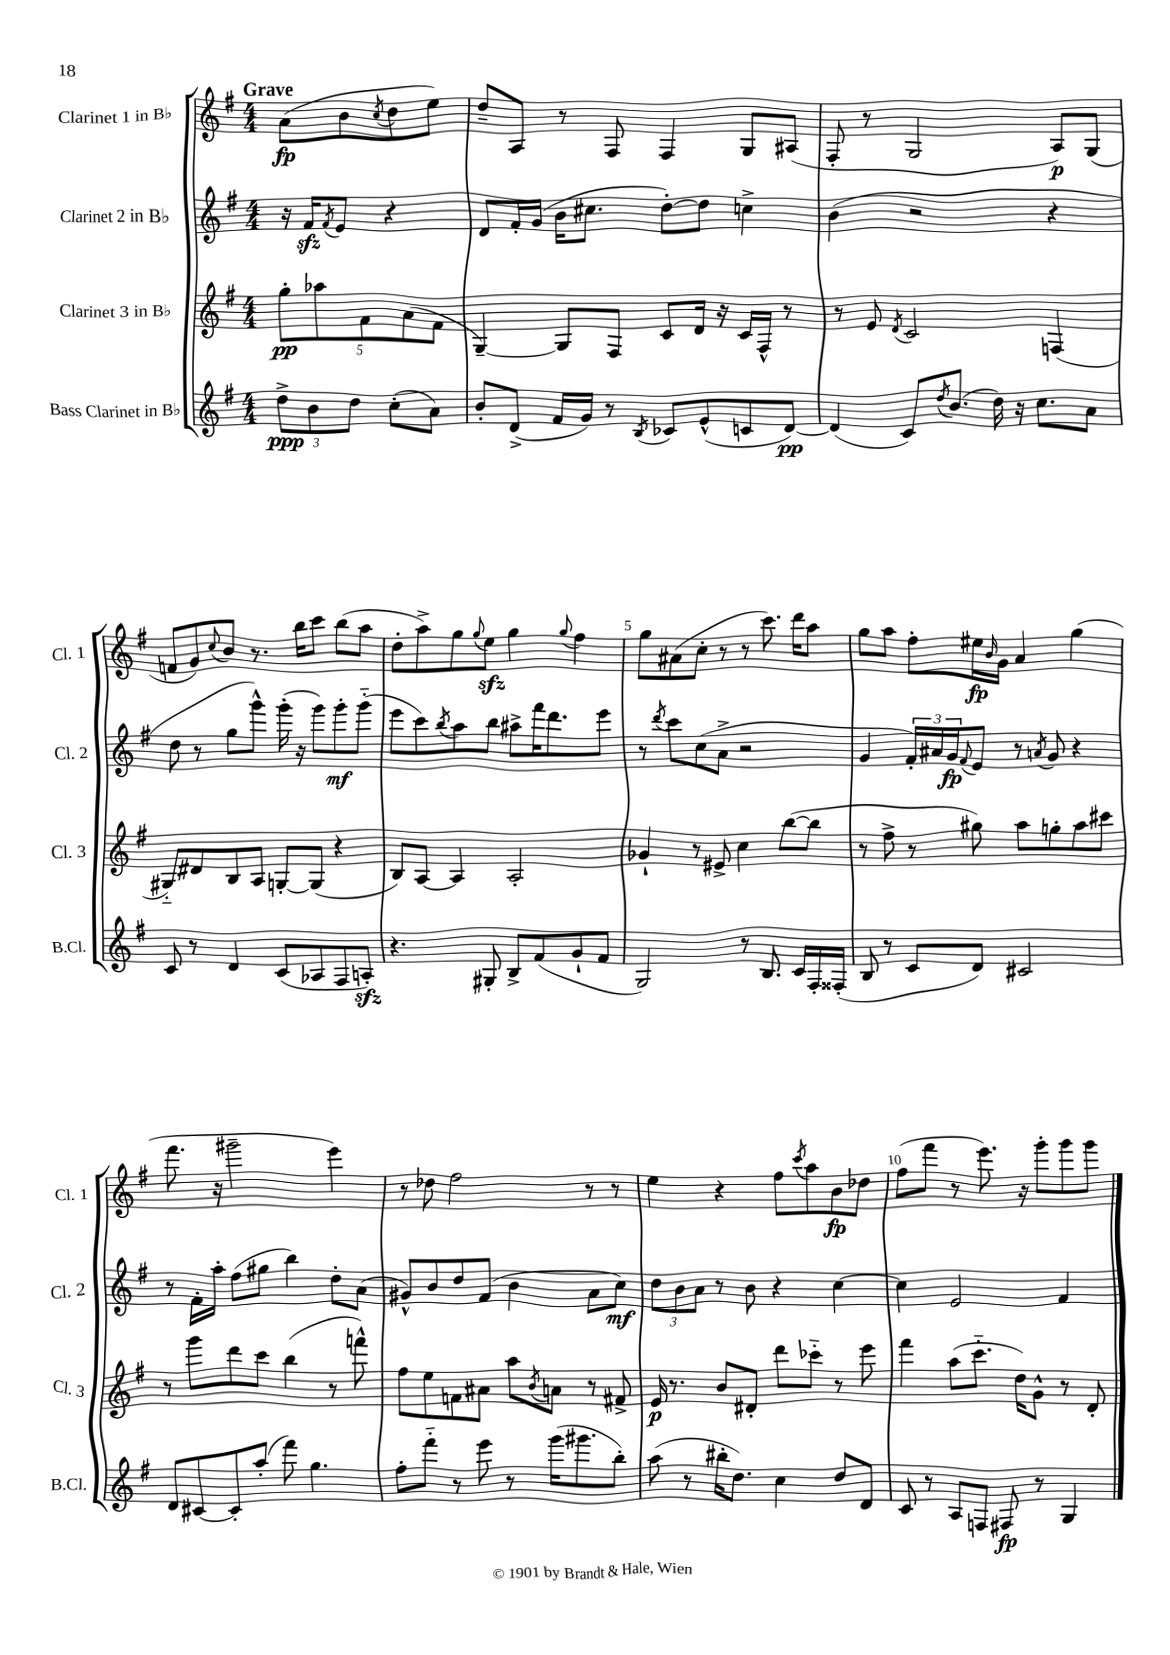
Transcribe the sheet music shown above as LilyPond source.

<<
\new StaffGroup <<
\new Staff = "s0" \with { instrumentName = "Clarinet 1 in Bb" shortInstrumentName = "Cl. 1" } {
    \clef treble \key g \major \numericTimeSignature \time 4/4 \partial 2 \tempo "Grave"
    a'8\fp( b'8 \acciaccatura { c''8 } d''8 e''8) |
    d''8-- a8 r8 fis8 fis4 g8 ais8( |
    fis8-. r8 g2 a8\p) g8( |
    f'8 g'8) \appoggiatura { c''8 } b'8 r8. b''16 c'''8 b''8( a''8 |
    d''8-. a''8->) g''8 \appoggiatura { g''8 } e''8\sfz g''4 \appoggiatura { g''8 } fis''4 |
    g''8 ais'8( c''8-. r8 r8 c'''8.) d'''16 a''8 |
    g''8 a''8 fis''8-. eis''16\fp \grace { b'16 } g'16 a'4 g''4( |
    fis'''8. r16 gis'''2-- e'''4) |
    r8 des''8 fis''2 r8 r8 |
    e''4 r4 fis''8 \acciaccatura { c'''8 } a''8 b'8\fp des''8 |
    fis''8( fis'''8 r8 e'''8.) r16 g'''8-. g'''8 g'''8 \bar "|." |
}
\new Staff = "s1" \with { instrumentName = "Clarinet 2 in Bb" shortInstrumentName = "Cl. 2" } {
    \clef treble \key g \major \numericTimeSignature \time 4/4 \partial 2
    r16 fis'16\sfz \acciaccatura { fis'8 } e'8 r4 |
    d'8 fis'16-. g'16( b'16 cis''8. d''8~-.) d''8 c''4-> |
    b'4( r2 r4 |
    d''8 r8 g''8 g'''8-^) g'''16-.( r16 g'''8) g'''8-.\mf g'''8-_( |
    e'''8 c'''8) \acciaccatura { b''8 } a''8 b''8 ais''8-> fis'''16 d'''8. e'''8 |
    r8 \acciaccatura { d'''8 } c'''8 c''8( a'8-> r2 |
    g'4 \tuplet 3/2 { fis'16-.) ais'16 g'16\fp } \appoggiatura { fis'8 } e'8 r8 \acciaccatura { a'8 } g'8 r4 |
    r8 fis'16-. a''16-. fis''8( gis''8 b''4) d''8-. a'8( |
    gis'8-^) b'8 d''8 fis'8( b'4 a'8 c''8\mf) |
    \tuplet 3/2 { d''8 b'8 a'8 } r8 b'8 r4 c''4~ |
    c''4 e'2 fis'4 \bar "|." |
}
\new Staff = "s2" \with { instrumentName = "Clarinet 3 in Bb" shortInstrumentName = "Cl. 3" } {
    \clef treble \key g \major \numericTimeSignature \time 4/4 \partial 2
    \tuplet 5/4 { g''8-.\pp aes''8 fis'8 a'8( fis'8 } |
    g4~--) g8 fis8 c'8 d'16 r16 c'16 fis16-^ r8 |
    r8 e'8 \acciaccatura { d'8 } c'2 f4( |
    gis8-_) dis'8 b8 a8 g8~-. g8( r4 |
    b8) a8~ a4 a2-. |
    ges'4-! r8 eis'8-> c''4 b''8~( b''8 |
    r8 fis''8-> r8 gis''8) a''8 g''8-. a''8 cis'''8 |
    r8 g'''8 d'''8 c'''8 b''4( r8 f'''8-^) |
    fis''8 e''8 f'8 ais'8 a''8 \acciaccatura { b'8 } a'8 r8 fis'8-> |
    e'16\p r8. b'8 dis'8-. d'''8 ces'''8-_ r8 e'''8 |
    fis'''4 a''8( c'''8.-_ d''16) g'8-^ r8 d'8-. \bar "|." |
}
\new Staff = "s3" \with { instrumentName = "Bass Clarinet in Bb" shortInstrumentName = "B.Cl." } {
    \clef treble \key g \major \numericTimeSignature \time 4/4 \partial 2
    \tuplet 3/2 { d''8->\ppp b'8 d''8 } c''8-.( a'8) |
    b'8-. d'8->( fis'16 g'16) r8 \acciaccatura { b8 } ces'8 e'8-^( c'8 d'8~\pp) |
    d'4( c'8) \acciaccatura { d''8 } b'8.( d''16) r16 c''8. a'8 |
    c'8 r8 d'4 c'8( aes8 fis8 a8-.\sfz) |
    r4. gis8-. b8-> fis'8( g'8-! fis'8 |
    g2) r8 b8. c'16 fis16-. fisis16-.( |
    b8 r8 c'8 d'8) cis'2 |
    d'8 cis'8~ cis'8-. a''8-.( fis'''8) g''4. |
    fis''8-. fis'''8-_ r8 e'''8 r8 g'''16( gis'''8. b''8-.) |
    a''8( r8 bis''16-. d''8.) c''4 d''8 d'8 |
    c'8 r8 a8 f8 fis8\fp r8 g4 \bar "|." |
}
>>
>>
\layout { \context { \Score \override BarNumber.break-visibility = ##(#f #t #t) barNumberVisibility = #(every-nth-bar-number-visible 5) } }
